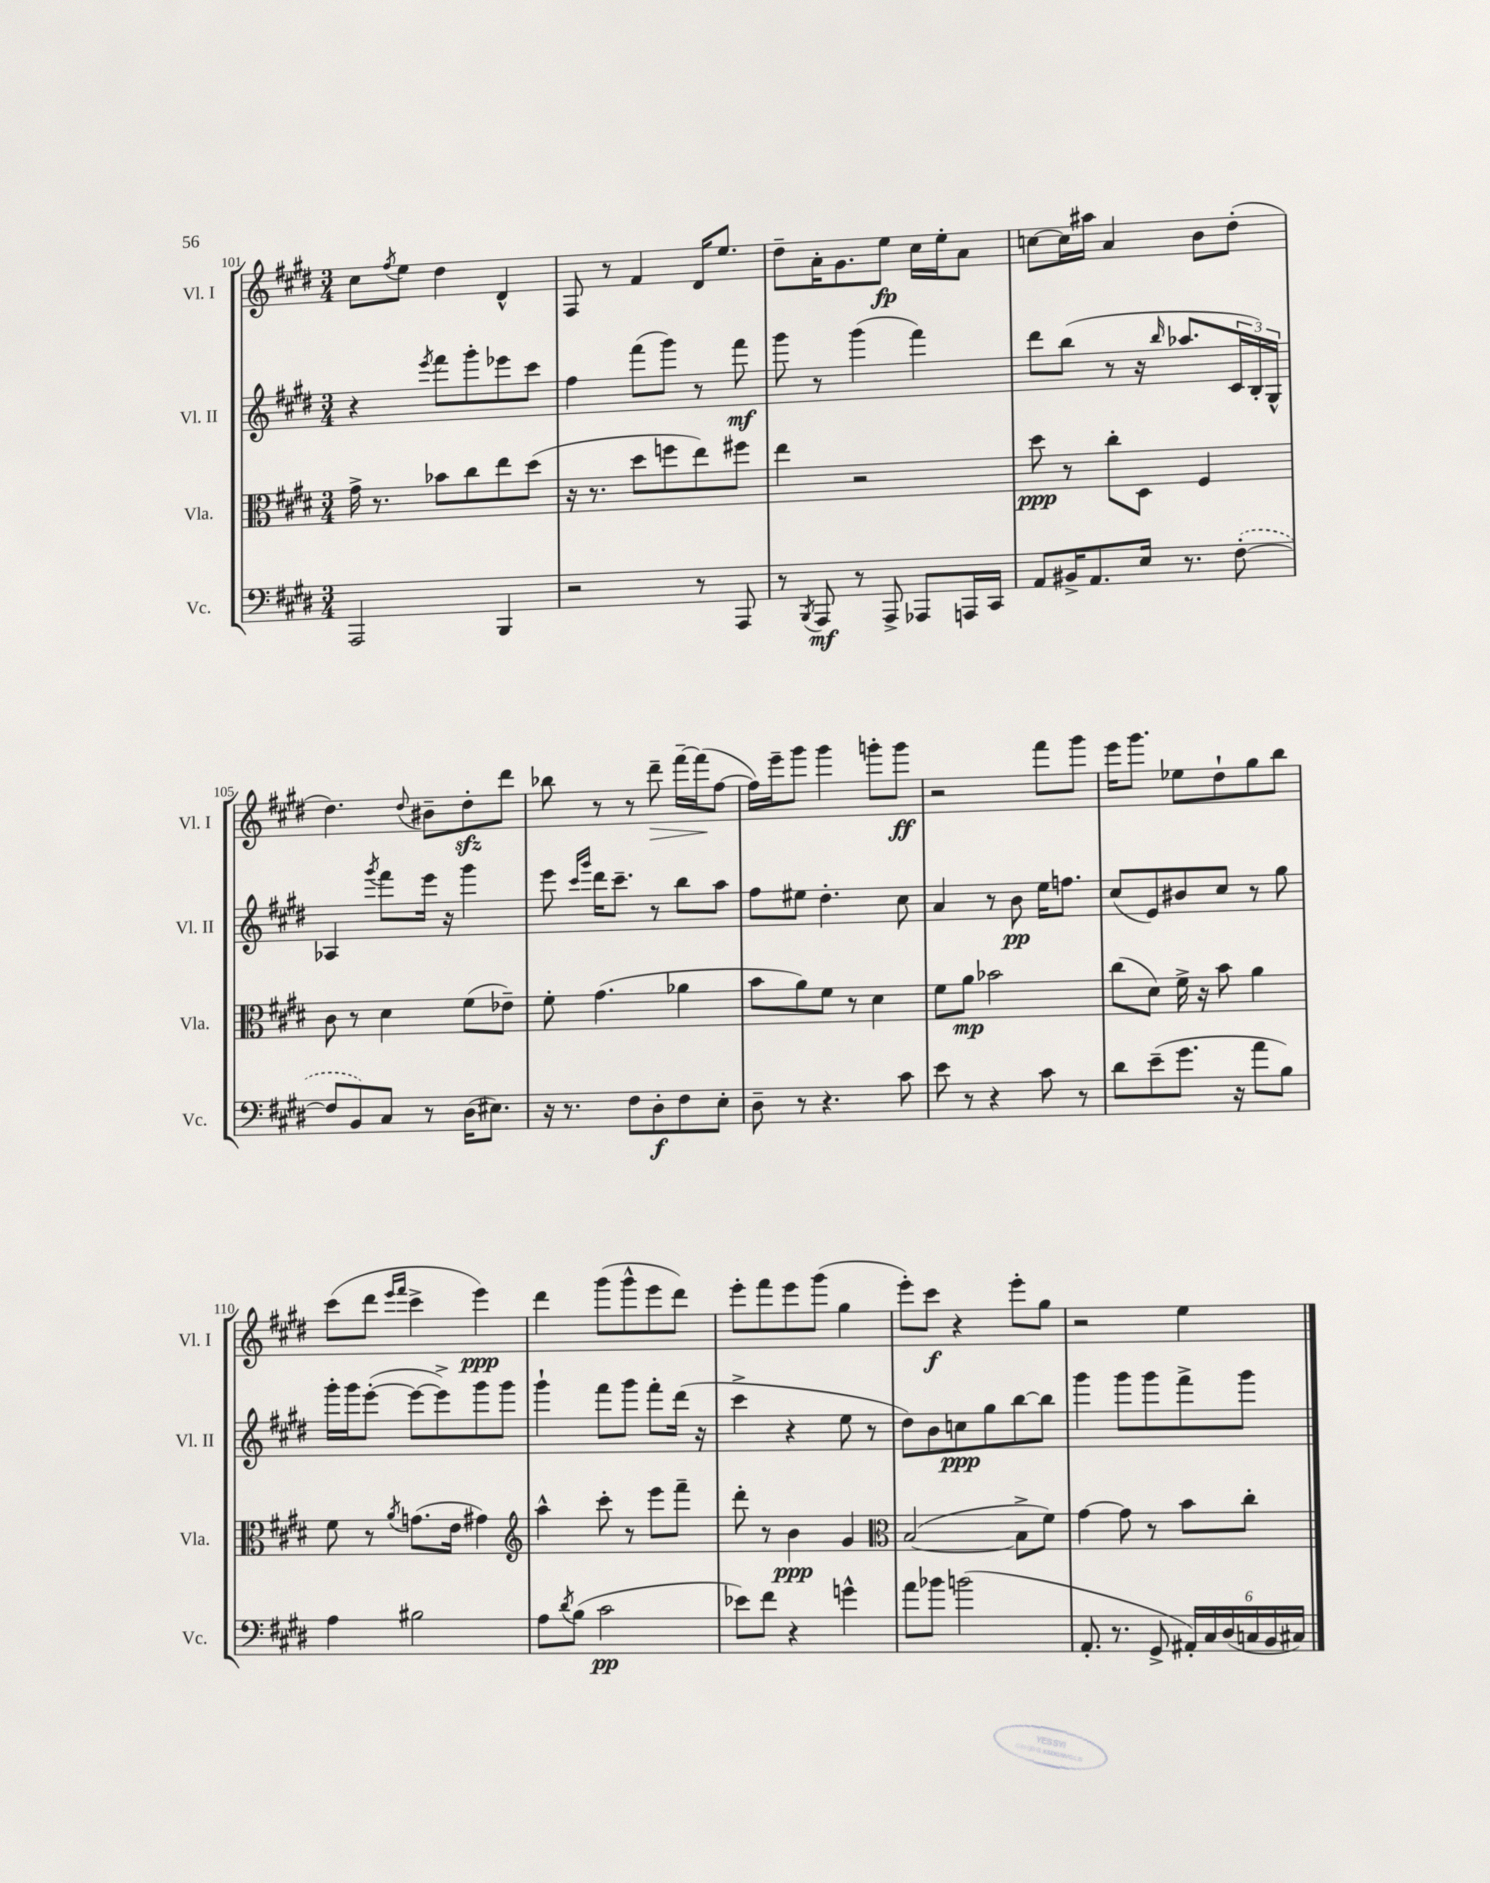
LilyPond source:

<<
\new StaffGroup <<
\new Staff = "s0" \with { instrumentName = "Vl. I" shortInstrumentName = "Vl. I" } {
    \clef treble \key e \major \numericTimeSignature \time 3/4
    cis''8 \acciaccatura { fis''8 } e''8 dis''4 dis'4-^ |
    fis8 r8 fis'4 dis'16 e''8. |
    dis''8-- a'16-. gis'8. e''8\fp cis''16 e''16-. a'8 |
    c''8~ c''16 ais''16 a'4 b'8 dis''8-.( |
    dis''4.) \appoggiatura { dis''8 } bis'8-- dis''8-.\sfz dis'''8 |
    bes''8 r8 r8 dis'''8--\> fis'''16~-- fis'''16\!( fis''8~ |
    fis''16) e'''16-- gis'''8 gis'''4 g'''8-. g'''8\ff |
    r2 fis'''8 gis'''8 |
    e'''16 gis'''8. ees''8 dis''8-! gis''8 b''8 |
    cis'''8( dis'''8 \grace { e'''16 fis'''16 } cis'''4-> e'''4\ppp) |
    dis'''4 gis'''8( gis'''8-^ e'''8 dis'''8) |
    e'''8-. fis'''8 e'''8 gis'''8( gis''4 |
    e'''8-.) cis'''8\f r4 e'''8-. gis''8 |
    r2 e''4 \bar "|." |
}
\new Staff = "s1" \with { instrumentName = "Vl. II" shortInstrumentName = "Vl. II" } {
    \clef treble \key e \major \numericTimeSignature \time 3/4
    r4 \acciaccatura { e'''8 } fis'''8 gis'''8-. ees'''8 cis'''8 |
    fis''4 fis'''8( gis'''8) r8 fis'''8\mf |
    gis'''8 r8 gis'''4( fis'''4) |
    dis'''8 b''8( r8 r16 \grace { b''16 } aes''8. \tuplet 3/2 { cis'16 b16-.) gis16-^ } |
    aes4 \acciaccatura { gis'''8 } fis'''8 e'''16 r16 gis'''4 |
    e'''8 \grace { cis'''16 gis'''16 } dis'''16 cis'''8.-- r8 b''8 a''8 |
    fis''8 eis''8 dis''4.-. cis''8 |
    a'4 r8 b'8\pp e''16 f''8. |
    cis''8( e'8) bis'8 cis''8 r8 gis''8 |
    gis'''16-. gis'''16 e'''8~-.( e'''8~ e'''8->) gis'''8 gis'''8 |
    gis'''4-! fis'''8 gis'''8 fis'''8-. dis'''16( r16 |
    cis'''4-> r4 e''8 r8 |
    dis''8) b'8 c''8\ppp gis''8 b''8~ b''8 |
    gis'''4 gis'''8 gis'''8 fis'''8-> gis'''8 \bar "|." |
}
\new Staff = "s2" \with { instrumentName = "Vla." shortInstrumentName = "Vla." } {
    \clef alto \key e \major \numericTimeSignature \time 3/4
    gis'16-> r8. bes'8 cis''8 e''8 dis''8( |
    r16 r8. dis''8 f''8 e''8) fis''8 |
    e''4 r2 |
    dis''8\ppp r8 cis''8-. dis8 fis4 |
    cis'8 r8 dis'4 fis'8( ees'8--) |
    fis'8-. gis'4.( aes'4 |
    b'8 a'8) fis'8 r8 dis'4 |
    fis'8 a'8\mp bes'2 |
    cis''8( dis'8) fis'16-> r16 b'8 a'4 |
    fis'8 r8 \acciaccatura { a'8 } g'8.( e'16 gis'4) |
    \clef treble a''4-^ cis'''8-. r8 e'''8 fis'''8-- |
    dis'''8-. r8 b'4\ppp gis'4 |
    \clef alto b2~( b8-> fis'8) |
    gis'4~ gis'8 r8 b'8 cis''8-. \bar "|." |
}
\new Staff = "s3" \with { instrumentName = "Vc." shortInstrumentName = "Vc." } {
    \clef bass \key e \major \numericTimeSignature \time 3/4
    a,,2 b,,4 |
    r2 r8 a,,8 |
    r8 \acciaccatura { b,,8 } a,,8\mf r8 a,,8-> aes,,8 a,,16 cis,16 |
    a,8 bis,16-> a,8. e16 r8. \once \slurDashed fis8~-.( |
    fis8 b,8) cis8 r8 dis16( eis8.) |
    r16 r8. fis8 dis8-.\f fis8 e8-. |
    dis8-- r8 r4. cis'8 |
    e'8 r8 r4 cis'8 r8 |
    dis'8 e'8--( gis'8. r16 a'8 b8) |
    a4 bis2 |
    a8 \acciaccatura { dis'8 } b8( cis'2\pp |
    ees'8) fis'8 r4 g'4-^ |
    a'8 bes'8 b'2( |
    a,8.-. r8. gis,8-> \tuplet 6/4 { ais,16-.) cis16 dis16( c16 b,16 cis16) } \bar "|." |
}
>>
>>
\layout { \context { \Score currentBarNumber = #101 } }
